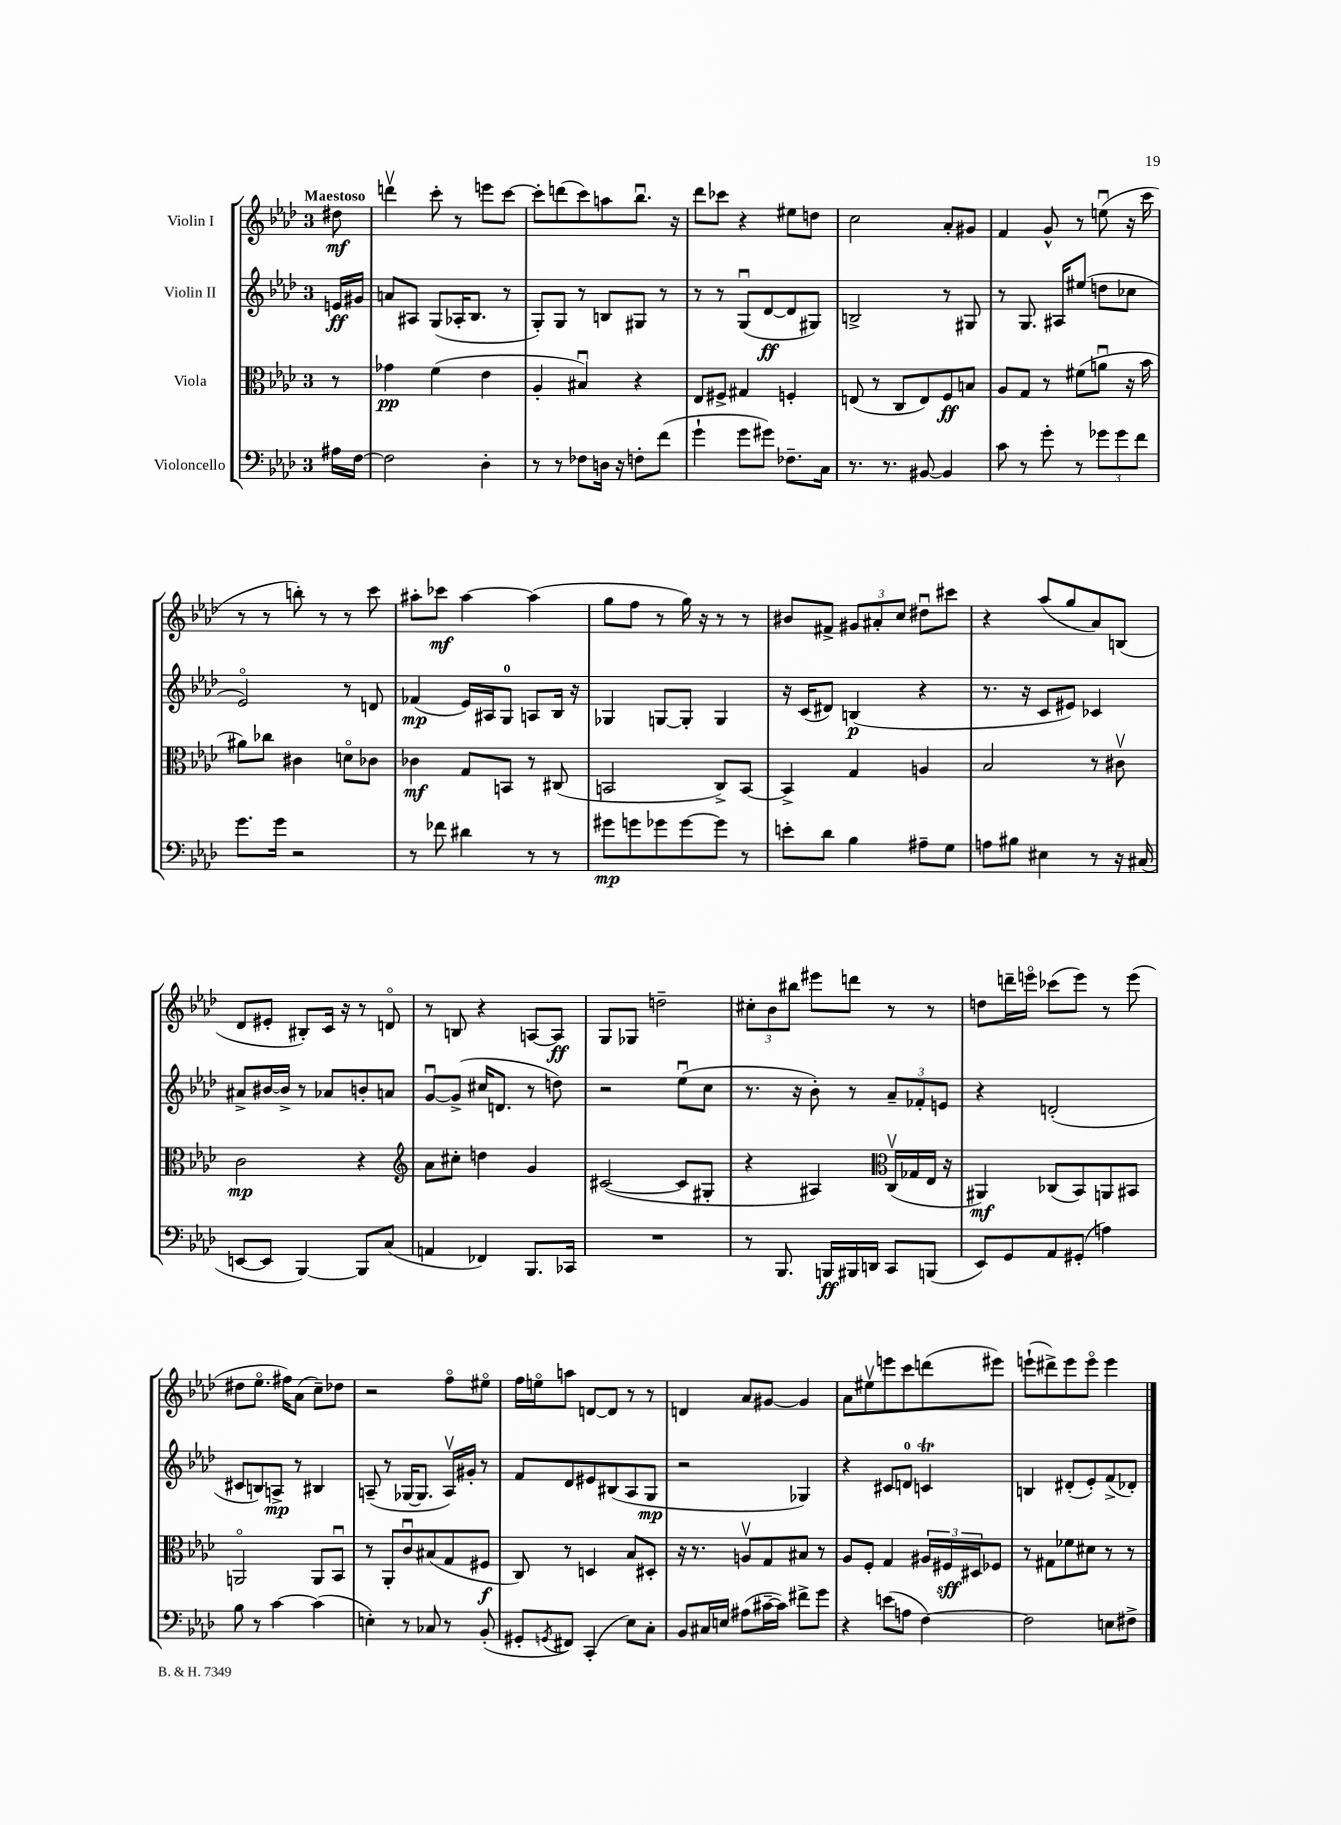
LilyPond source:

<<
\new StaffGroup <<
\new Staff = "s0" \with { instrumentName = "Violin I" } {
    \clef treble \key aes \major \once \override Staff.TimeSignature.style = #'single-digit \time 3/4 \partial 8 \tempo "Maestoso"
    dis''8\mf |
    d'''4\upbow c'''8-. r8 e'''8 c'''8~ |
    c'''8-. d'''8( c'''8) a''8 bes''8.\downbow r16 |
    des'''8 ces'''8 r4 eis''8 d''8 |
    c''2 aes'8-. gis'8 |
    f'4 g'8-^ r8 e''8\downbow( r16 c'''16 |
    r8 r8 b''8-.) r8 r8 c'''8 |
    ais''8-. ces'''8\mf ais''4~ ais''4( |
    g''8 f''8 r8 g''16) r16 r8 r8 |
    bis'8 fis'8-> \tuplet 3/2 { gis'8 ais'8-. c''8 } dis''8\downbow cis'''8 |
    r4 aes''8( g''8 aes'8) b8( |
    des'8 eis'8-. bis8-.) c'16 r16 r8 d'8\flageolet |
    r8 b8 r4 a8~ a8\ff |
    g8 ges8 d''2-- |
    \tuplet 3/2 { cis''8-. bes'8 bis''8 } eis'''8 d'''8 r8 r8 |
    d''8 d'''16-- e'''16\flageolet ces'''8( e'''8) r8 e'''8( |
    dis''8 ees''8.\flageolet fis''16) aes'8( c''8--) des''8 |
    r2 f''8\flageolet eis''8\flageolet |
    f''16 e''16\flageolet a''8 d'8~ d'8 r8 r8 |
    d'4 aes'8 gis'8~ gis'4 |
    aes'8 eis''8\upbow e'''8 c'''8 d'''8( eis'''8) |
    e'''8-!( dis'''8->) e'''8 e'''8\flageolet e'''4 \bar "|." |
}
\new Staff = "s1" \with { instrumentName = "Violin II" } {
    \clef treble \key aes \major \once \override Staff.TimeSignature.style = #'single-digit \time 3/4 \partial 8
    e'16\ff gis'16 |
    a'8 ais8 g8( aes16-. bes8. r8 |
    g8-.) g8 r8 b8 gis8 r8 |
    r8 r8 g8\downbow( des'8~\ff des'8 gis8) |
    b2-> r8 gis8 |
    r8 g8. ais16 eis''8( d''8 ces''8 |
    ees'2\flageolet) r8 d'8 |
    fes'4\mp( ees'16) ais16 g8-0 a8 bes16 r16 |
    ges4 g8~ g8-. g4 |
    r16 c'16( dis'8) b4\p( r4 |
    r8. r16 c'8 eis'8) ces'4 |
    ais'8-> bis'16~ bis'16-> r8 aes'8 b'8-. a'8 |
    g'8~\downbow g'8->( cis''16 d'8. r8 d''8) |
    r2 ees''8\downbow( c''8 |
    r8. r16 bes'8-.) r8 \tuplet 3/2 { aes'8-- fes'8-. e'8 } |
    r4 d'2-.( |
    cis'8 b8) a8->\mp r8 bis4 |
    a8--( r8 ges16~ ges8. a16\upbow) gis'16-. r8 |
    f'8 des'8 eis'8 bis8( aes8 g8\mp |
    r2 ges4) |
    r4 cis'8 d'8-0 c'4\trill |
    b4 dis'8-.( ees'8-.) f'8->( des'8-.) \bar "|." |
}
\new Staff = "s2" \with { instrumentName = "Viola" } {
    \clef alto \key aes \major \once \override Staff.TimeSignature.style = #'single-digit \time 3/4 \partial 8
    r8 |
    ges'4\pp f'4( ees'4 |
    aes4-. bis4\downbow) r4 |
    ees8 fis8-> gis4 f4-. |
    e8( r8 c8 e8) f8\ff b8 |
    aes8 g8 r8 fis'8( a'8\downbow r16 bes'16 |
    ais'8) ces''8 cis'4 d'8\flageolet ces'8 |
    ces'4\mf g8 b,8 r8 cis8( |
    b,2 c8->) b,8~ |
    b,4-> g4 a4 |
    bes2 r8 cis'8\upbow |
    c'2\mp r4 |
    \clef treble aes'8 cis''8-. d''4 g'4 |
    cis'2~( cis'8 gis8-. |
    r4 ais4) \clef alto c16\upbow( ges16 ees16 r16 |
    ais,4\mf) ces8( bes,8) a,8 bis,8 |
    a,2\flageolet a,8 bes,8\downbow |
    r8 aes,8-. c'8\downbow bis8( g8 fis8\f |
    c8) r8 d4 bes8 dis8-. |
    r16 r8. a8\upbow g8 bis8 r8 |
    aes8 f8-. g4 \tuplet 3/2 { ais16 fis16\sff dis16 } fes8 |
    r8 gis8 fes'8 dis'8 r8 r8 \bar "|." |
}
\new Staff = "s3" \with { instrumentName = "Violoncello" } {
    \clef bass \key aes \major \once \override Staff.TimeSignature.style = #'single-digit \time 3/4 \partial 8
    ais16 f16~ |
    f2 des4-. |
    r8 r8 fes8 d16 r16 f8-. f'8( |
    g'4-! g'8 gis'8) fes8.-- c16 |
    r8. r8. bis,8~ bis,4 |
    c'8 r8 g'8-. r8 \tuplet 3/2 { ges'8 ges'8 f'8 } |
    g'8. g'16 r2 |
    r8 fes'8 dis'4 r8 r8 |
    gis'8\mp g'8 ges'8 ges'8~ ges'8 r8 |
    e'8-. des'8 bes4 ais8-- g8 |
    a8 bis8 eis4 r8 r16 cis16( |
    e,8~ e,8 bes,,4~) bes,,8 c8( |
    a,4 fes,4) bes,,8. ces,16 |
    R2. |
    r8 bes,,8. b,,16\ff bis,,16 d,16 c,8 b,,8( |
    ees,8) g,8 aes,8 gis,8-.( a4) |
    bes8 r8 c'4~ c'4( |
    e4-.) r8 ces8 r8 bes,8-.( |
    gis,8-. \acciaccatura { g,8 } fis,8) c,4-.( ees8) c8-. |
    bes,8 cis16 e16 ais8( cis'16~-- cis'16) fis'8-> g'8 |
    r4 e'8( a8 f4~) |
    f2 e8 fis8-> \bar "|." |
}
>>
>>
\layout { \context { \Score \remove "Bar_number_engraver" } }
